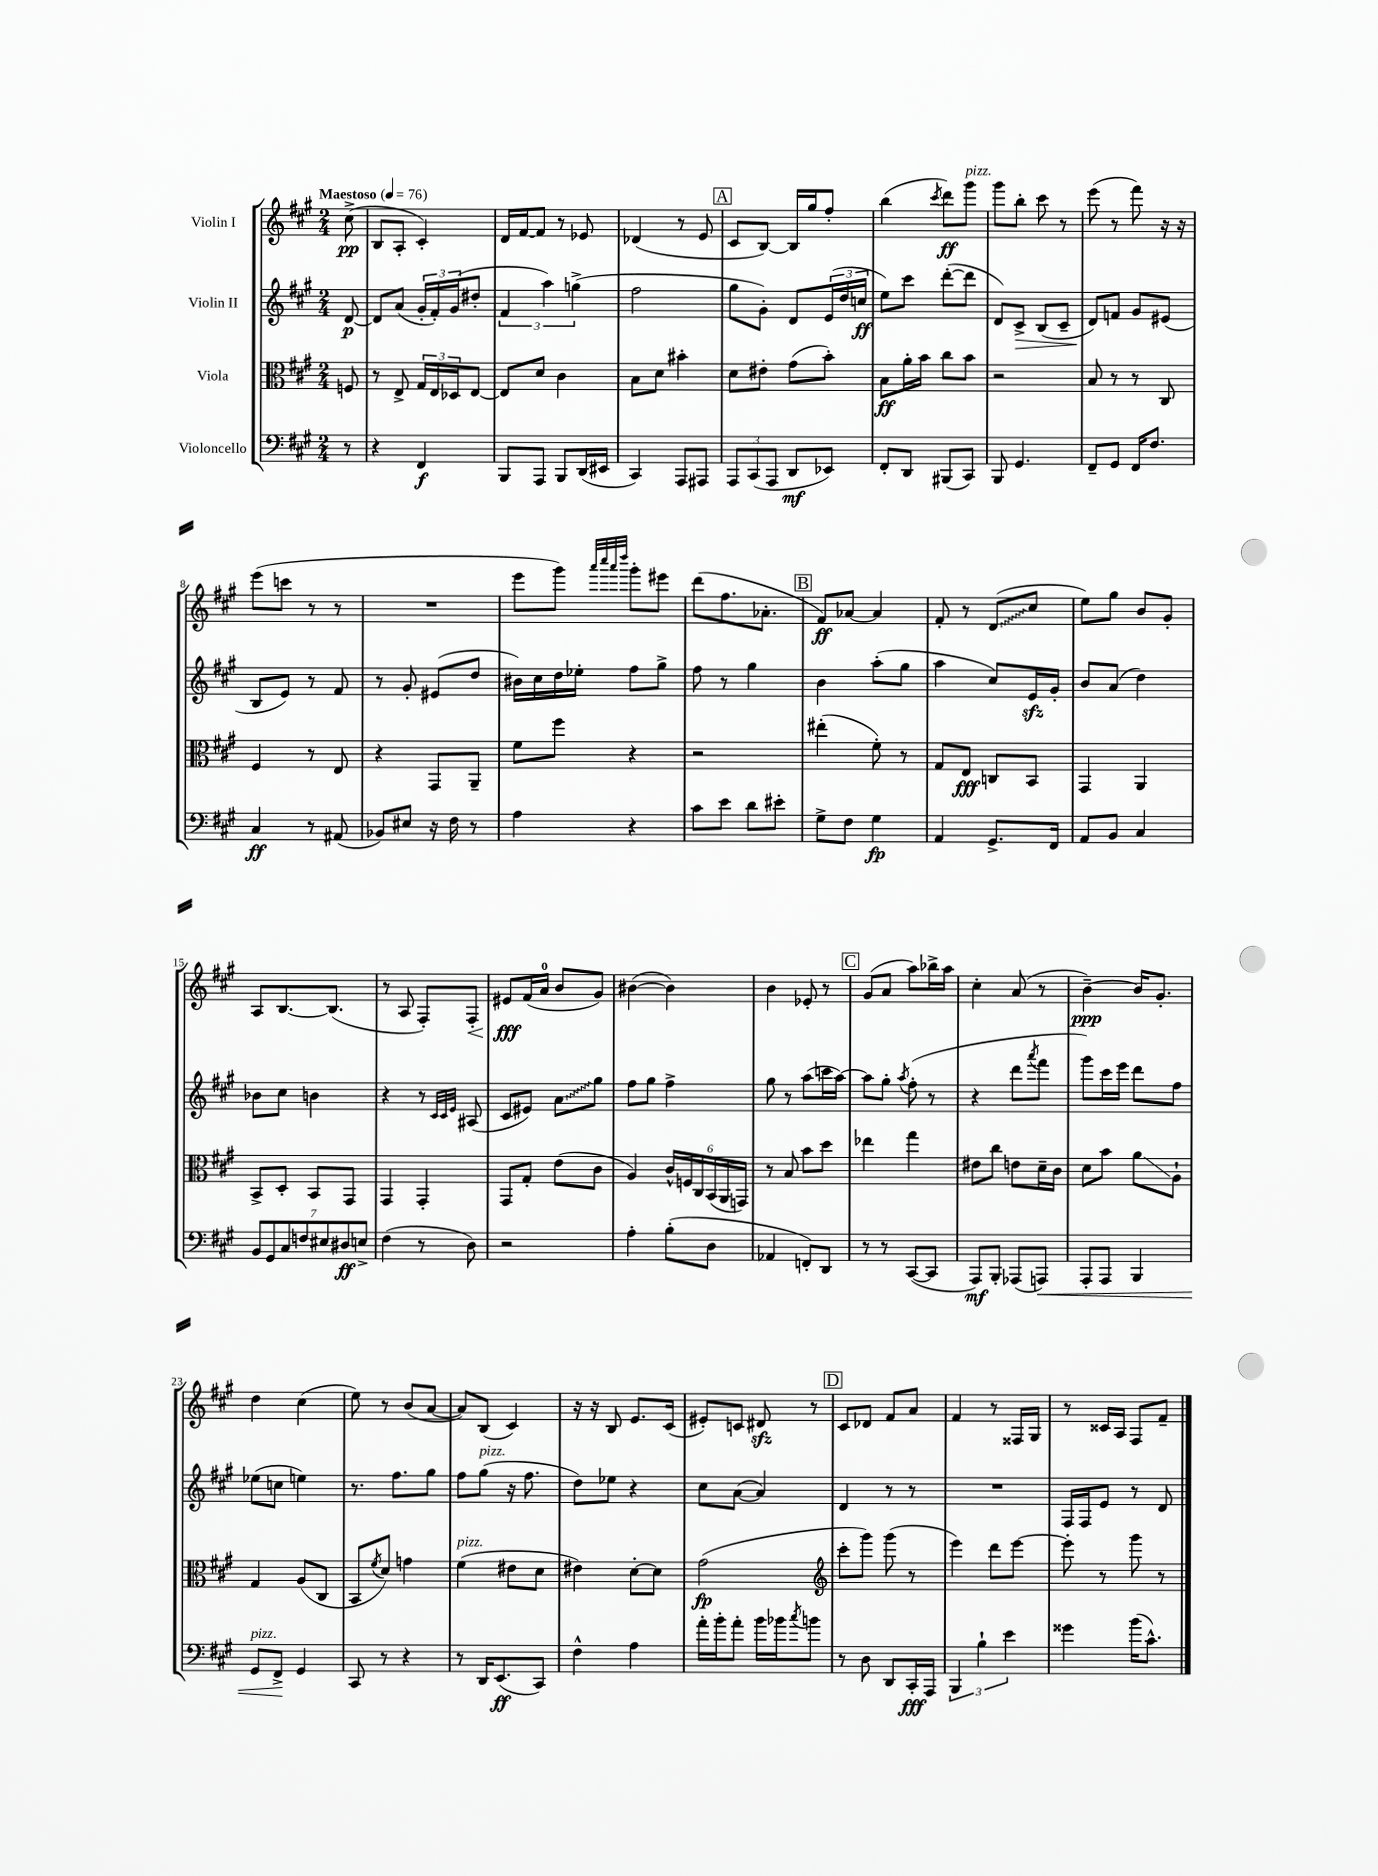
<<
\new StaffGroup <<
\new Staff = "s0" \with { instrumentName = "Violin I" } {
    \clef treble \key a \major \numericTimeSignature \time 2/4 \partial 8 \tempo "Maestoso" 4 = 76
    cis''8->\pp( |
    b8 a8-. cis'4-.) |
    d'16 fis'16~ fis'8 r8 ees'8 |
    des'4( r8 e'8 |
    \mark \markup { \box "A" } cis'8 b8~) b16 gis''16 fis''8-. |
    b''4( \acciaccatura { cis'''8 } d'''8\ff) gis'''8^\markup { \italic "pizz." } |
    gis'''8 b''8-. cis'''8 r8 |
    e'''8( r8 fis'''8) r16 r16 |
    e'''8( c'''8 r8 r8 |
    R2 |
    e'''8 gis'''8) \grace { a'''32 cis''''32 a'''32 d''''32 } gis'''8-. eis'''8 |
    d'''8( fis''8. aes'8.-. |
    \mark \markup { \box "B" } fis'8\ff) aes'8~ aes'4 |
    fis'8-. r8 \once \override Glissando.style = #'zigzag d'8\glissando( cis''8 |
    e''8) gis''8 b'8 gis'8-. |
    a8 b8.~ b8.( |
    r8 a8 fis8-.) fis8-.\< |
    eis'8\fff\! fis'16( a'16-0 b'8 gis'8) |
    bis'4~( bis'4) |
    b'4 ees'8-. r8 |
    \mark \markup { \box "C" } gis'8( a'8 a''8) bes''16-> a''16 |
    cis''4-. a'8( r8 |
    b'4~--\ppp) b'16 gis'8.-. |
    d''4 cis''4( |
    e''8) r8 b'8( a'8~ |
    a'8) b8( cis'4) |
    r16 r16 b8 e'8. cis'16( |
    eis'8-.) c'8 dis'8\sfz r8 |
    \mark \markup { \box "D" } cis'8 des'8 fis'8 a'8 |
    fis'4 r8 fisis16 gis16 |
    r8 cisis'16 a16 fis8 fis'8-- \bar "|." |
}
\new Staff = "s1" \with { instrumentName = "Violin II" } {
    \clef treble \key a \major \numericTimeSignature \time 2/4 \partial 8
    d'8~\p |
    d'8 a'8( \tuplet 3/2 { gis'16-. fis'16-.) gis'16( } dis''8-. |
    \tuplet 3/2 { fis'4 a''4) g''4->( } |
    fis''2 |
    \mark \markup { \box "A" } gis''8 gis'8-.) d'8 \tuplet 3/2 { e'16( d''16 c''16\ff } |
    e''8) cis'''8 d'''8~-.( d'''8 |
    d'8) cis'8->\> b8( cis'8-- |
    d'8\!) f'8 gis'8 eis'8( |
    b8 e'8) r8 fis'8 |
    r8 gis'8-. eis'8( d''8 |
    bis'16) cis''16 d''16 ees''16-. fis''8 gis''8-> |
    fis''8 r8 gis''4 |
    \mark \markup { \box "B" } b'4 a''8-.( gis''8 |
    a''4 cis''8) e'16\sfz gis'16-. |
    b'8 a'8( d''4) |
    bes'8 cis''8 b'4 |
    r4 r8 \grace { cis'32 cis'32 e'32 } ais8( |
    cis'8 eis'8) \once \override Glissando.style = #'zigzag a'8\glissando gis''8 |
    fis''8 gis''8 fis''4-> |
    gis''8 r8 a''8( c'''16 a''16~) |
    \mark \markup { \box "C" } a''8 gis''8-. \acciaccatura { a''8 } fis''8-.( r8 |
    r4 d'''8 \acciaccatura { a'''8 } fis'''8 |
    gis'''8) cis'''16 e'''16 d'''8 fis''8 |
    ees''8( c''8 e''4) |
    r8. fis''8. gis''8 |
    fis''8 gis''8^\markup { \italic "pizz." }( r16 fis''8. |
    d''8) ees''8 r4 |
    cis''8 a'8~( a'4) |
    \mark \markup { \box "D" } d'4 r8 r8 |
    R2 |
    fis16 fis16 e'8 r8 d'8 \bar "|." |
}
\new Staff = "s2" \with { instrumentName = "Viola" } {
    \clef alto \key a \major \numericTimeSignature \time 2/4 \partial 8
    f8 |
    r8 e8-> \tuplet 3/2 { gis16 e16 des16 } e8~ |
    e8 d'8 cis'4 |
    b8 d'8 bis'4-. |
    \mark \markup { \box "A" } d'8 eis'8-. gis'8( b'8-.) |
    b8\ff a'16-. b'16 cis''8 b'8 |
    r2 |
    b8 r8 r8 cis8 |
    fis4 r8 e8 |
    r4 gis,8 a,8-- |
    fis'8 fis''8 r4 |
    r2 |
    \mark \markup { \box "B" } eis''4-.( fis'8-.) r8 |
    gis8 e8\fff c8 b,8 |
    gis,4 a,4 |
    b,8-> d8-. b,8 gis,8 |
    gis,4 gis,4-. |
    gis,8 gis8-. e'8( cis'8 |
    a4) \tuplet 6/4 { cis'16-^ f16 cis16 b,16( a,16 g,16) } |
    r8 b8 b'8 d''8 |
    \mark \markup { \box "C" } ees''4 gis''4 |
    eis'8 cis''8 e'8 d'16-- cis'16 |
    d'8 b'8 a'8\glissando a8-! |
    gis4 a8( cis8 |
    b,8 \acciaccatura { fis'8 } d'8) g'4 |
    fis'4^\markup { \italic "pizz." }( eis'8 d'8 |
    eis'4) d'8~-. d'8 |
    gis'2\fp( |
    \mark \markup { \box "D" } \clef treble cis'''8-. gis'''8) gis'''8( r8 |
    e'''4) d'''8 e'''8~ |
    e'''8-. r8 gis'''8 r8 \bar "|." |
}
\new Staff = "s3" \with { instrumentName = "Violoncello" } {
    \clef bass \key a \major \numericTimeSignature \time 2/4 \partial 8
    r8 |
    r4 fis,4\f |
    b,,8 a,,8 b,,8 d,16( eis,16 |
    cis,4) a,,8 ais,,8 |
    \mark \markup { \box "A" } \tuplet 3/2 { a,,8 cis,8( a,,8 } d,8\mf ees,8) |
    fis,8-. d,8 bis,,8( cis,8) |
    b,,8 gis,4. |
    fis,8-- gis,8 fis,16 fis8. |
    cis4\ff r8 ais,8( |
    bes,8) eis8 r16 fis16 r8 |
    a4 r4 |
    cis'8 e'8 d'8 eis'8-. |
    \mark \markup { \box "B" } gis8-> fis8 gis4\fp |
    a,4 gis,8.-> fis,16 |
    a,8 b,8 cis4 |
    \tuplet 7/4 { b,8 gis,8 cis8 f8 eis8 dis8\ff e8-> } |
    fis4( r8 d8) |
    r2 |
    a4-. b8-.( d8 |
    aes,4 f,8-.) d,8 |
    \mark \markup { \box "C" } r8 r8 cis,8~( cis,8 |
    a,,8\mf) b,,8-. aes,,8( a,,8\<) |
    a,,8-. a,,8 b,,4 |
    gis,8^\markup { \italic "pizz." } fis,8->\! gis,4 |
    cis,8 r8 r4 |
    r8 d,16 e,8.\ff( cis,8) |
    fis4-^ a4 |
    a'16-. b'16-. a'8-. b'16 bes'16 \acciaccatura { cis''8 } b'8 |
    \mark \markup { \box "D" } r8 d8 d,8 cis,16-.\fff a,,16 |
    \tuplet 3/2 { b,,4 b4-! e'4 } |
    gisis'4 b'16( cis'8.-^) \bar "|." |
}
>>
>>
